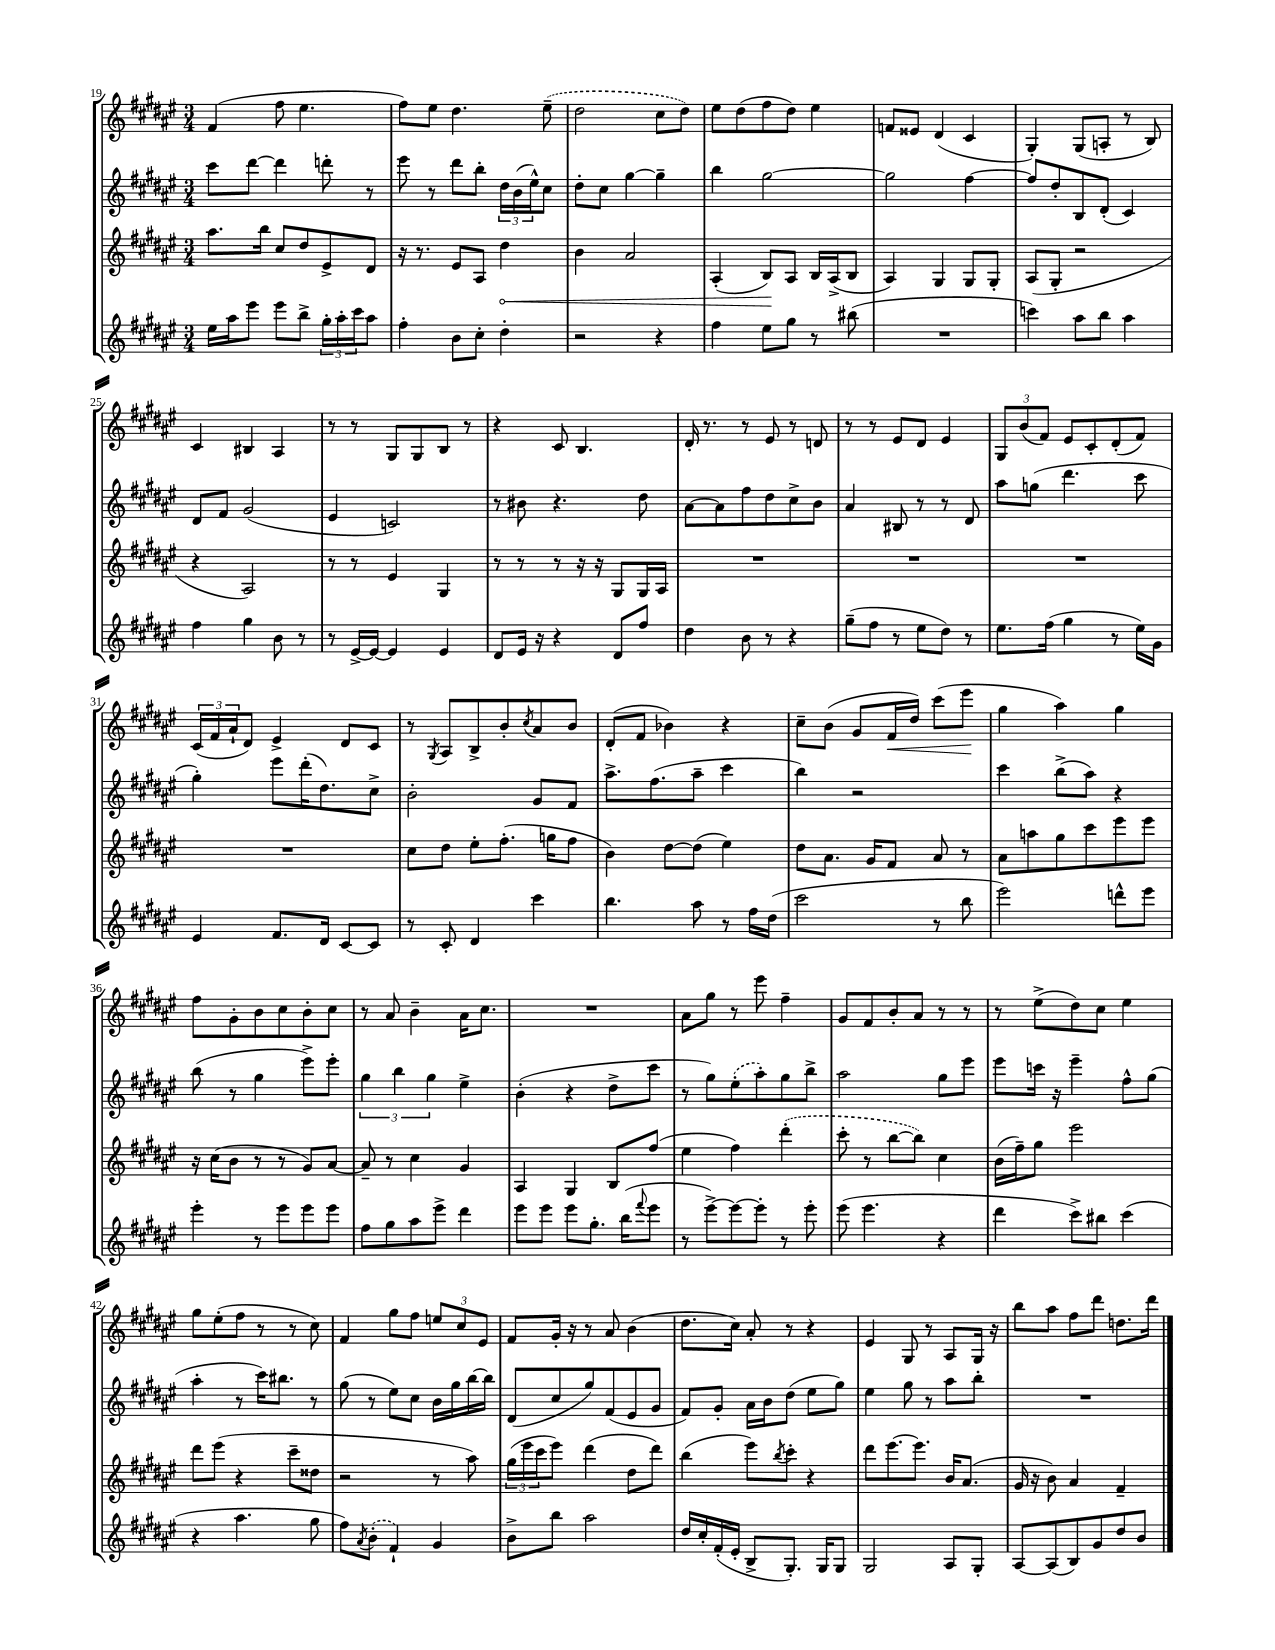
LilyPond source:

<<
\new StaffGroup <<
\new Staff = "s0" {
    \clef treble \key fis \major \numericTimeSignature \time 3/4
    fis'4( fis''8 eis''4. |
    fis''8) eis''8 dis''4. \once \slurDashed eis''8--( |
    dis''2 cis''8 dis''8) |
    eis''8 dis''8( fis''8 dis''8) eis''4 |
    f'8 eisis'8 dis'4( cis'4 |
    gis4-.) gis8( a8-. r8 b8) |
    cis'4 bis4 ais4 |
    r8 r8 gis8 gis8 b8 r8 |
    r4 cis'8 b4. |
    dis'16-. r8. r8 eis'8 r8 d'8 |
    r8 r8 eis'8 dis'8 eis'4 |
    \tuplet 3/2 { gis8 b'8( fis'8) } eis'8 cis'8-. dis'8-.( fis'8) |
    \tuplet 3/2 { cis'16( fis'16 ais'16-! } dis'8) eis'4-> dis'8 cis'8 |
    r8 \acciaccatura { gis8 } ais8 b8-> b'8-. \acciaccatura { cis''8 } ais'8 b'8 |
    dis'8-.( fis'8 bes'4) r4 |
    cis''8-- b'8( gis'8 fis'16\< dis''16) cis'''8( eis'''8\! |
    gis''4 ais''4) gis''4 |
    fis''8 gis'8-. b'8 cis''8 b'8-. cis''8 |
    r8 ais'8 b'4-- ais'16 cis''8. |
    R2. |
    ais'8 gis''8 r8 eis'''8 fis''4-- |
    gis'8 fis'8 b'8-. ais'8 r8 r8 |
    r8 eis''8->( dis''8) cis''8 eis''4 |
    gis''8 eis''8-.( fis''8 r8 r8 cis''8) |
    fis'4 gis''8 fis''8 \tuplet 3/2 { e''8 cis''8 eis'8 } |
    fis'8 gis'16-. r16 r8 ais'8 b'4( |
    dis''8. cis''16) ais'8-. r8 r4 |
    eis'4 gis8 r8 ais8 gis16 r16 |
    b''8 ais''8 fis''8 dis'''8 d''8. dis'''16 \bar "|." |
}
\new Staff = "s1" {
    \clef treble \key fis \major \numericTimeSignature \time 3/4
    cis'''8 dis'''8~ dis'''4 d'''8-. r8 |
    eis'''8 r8 dis'''8 b''8-. \tuplet 3/2 { dis''16 b'16( eis''16-^) } cis''8 |
    dis''8-. cis''8 gis''4~ gis''4-- |
    b''4 gis''2~ |
    gis''2 fis''4~ |
    fis''8 dis''8-. b8 dis'8-.( cis'4) |
    dis'8 fis'8 gis'2( |
    eis'4 c'2) |
    r8 bis'8 r4. dis''8 |
    ais'8~ ais'8 fis''8 dis''8 cis''8-> b'8 |
    ais'4 bis8 r8 r8 dis'8 |
    ais''8 g''8( dis'''4. cis'''8 |
    gis''4-.) eis'''8 dis'''16-.( dis''8.) cis''8-> |
    b'2-. gis'8 fis'8 |
    ais''8.-> fis''8.( ais''8-- cis'''4 |
    b''4) r2 |
    cis'''4 b''8->( ais''8) r4 |
    b''8( r8 gis''4 eis'''8->) eis'''8-. |
    \tuplet 3/2 { gis''4 b''4 gis''4 } eis''4-> |
    b'4-.( r4 dis''8-> cis'''8 |
    r8 gis''8) \once \slurDashed eis''8-.( ais''8-.) gis''8 b''8-> |
    ais''2 gis''8 eis'''8 |
    eis'''8 c'''16 r16 eis'''4-- fis''8-^ gis''8( |
    ais''4-. r8 cis'''16) bis''8. r8 |
    gis''8( r8 eis''8) cis''8 b'16 gis''16 b''16~ b''16 |
    dis'8( cis''8 gis''8) fis'8( eis'8 gis'8 |
    fis'8) gis'8-. ais'16 b'16 dis''8( eis''8 gis''8) |
    eis''4 gis''8 r8 ais''8 b''8-. |
    R2. \bar "|." |
}
\new Staff = "s2" {
    \clef treble \key fis \major \numericTimeSignature \time 3/4
    ais''8. b''16 cis''8 dis''8 eis'8-> dis'8 |
    r16 r8. eis'8 ais8 \once \override Hairpin.circled-tip = ##t dis''4\< |
    b'4 ais'2 |
    ais4-.( b8\!) ais8 b16 ais16->( b8 |
    ais4) gis4 gis8 gis8-. |
    ais8( gis8-. r2 |
    r4 ais2) |
    r8 r8 eis'4 gis4 |
    r8 r8 r8 r16 r16 gis8 gis16 ais16 |
    R2. |
    R2. |
    R2. |
    R2. |
    cis''8 dis''8 eis''8-. fis''8.-.( g''16 fis''8 |
    b'4) dis''8~ dis''8( eis''4) |
    dis''8 ais'8. gis'16 fis'8 ais'8 r8 |
    ais'8 a''8 gis''8 cis'''8 eis'''8 eis'''8 |
    r16 cis''16( b'8 r8 r8 gis'8) ais'8~ |
    ais'8-- r8 cis''4 gis'4 |
    ais4 gis4 b8 fis''8( |
    eis''4 fis''4) \once \slurDashed dis'''4-.( |
    cis'''8-. r8 b''8~ b''8) cis''4 |
    b'16( fis''16--) gis''8 eis'''2 |
    dis'''8 eis'''8( r4 cis'''8-- disis''8 |
    r2 r8 ais''8) |
    \tuplet 3/2 { gis''16( eis'''16 cis'''16 } eis'''8) dis'''4( dis''8 dis'''8) |
    b''4( eis'''8) \acciaccatura { b''8 } cis'''8-. r4 |
    dis'''8 eis'''8.~ eis'''8. b'16 ais'8.( |
    gis'16 r16 b'8) ais'4 fis'4-- \bar "|." |
}
\new Staff = "s3" {
    \clef treble \key fis \major \numericTimeSignature \time 3/4
    eis''16 ais''16 eis'''8 eis'''8 b''8-> \tuplet 3/2 { gis''16-. ais''16-. cis'''16 } ais''8 |
    fis''4-. b'8 cis''8-. dis''4-. |
    r2 r4 |
    fis''4 eis''8 gis''8 r8 bis''8( |
    R2. |
    c'''4) ais''8 b''8 ais''4 |
    fis''4 gis''4 b'8 r8 |
    r8 eis'16~-> eis'16~ eis'4 eis'4 |
    dis'8 eis'16 r16 r4 dis'8 fis''8 |
    dis''4 b'8 r8 r4 |
    gis''8--( fis''8 r8 eis''8 dis''8) r8 |
    eis''8. fis''16( gis''4 r8 eis''16) gis'16 |
    eis'4 fis'8. dis'16 cis'8~ cis'8 |
    r8 cis'8-. dis'4 cis'''4 |
    b''4. ais''8 r8 fis''16 dis''16( |
    cis'''2 r8 b''8 |
    eis'''2) d'''8-^ eis'''8 |
    eis'''4-. r8 eis'''8 eis'''8 eis'''8 |
    fis''8 gis''8 ais''8 eis'''8-> dis'''4 |
    eis'''8 eis'''8 eis'''8 gis''8.-. b''16( \appoggiatura { fis'''8 } eis'''8 |
    r8 eis'''8~->) eis'''8~ eis'''8-. r8 eis'''8-. |
    eis'''8( eis'''4. r4 |
    dis'''4 cis'''8->) bis''8 cis'''4( |
    r4 ais''4. gis''8 |
    fis''8) \acciaccatura { ais'8 } \once \slurDashed b'8-.( fis'4-!) gis'4 |
    b'8-> b''8 ais''2 |
    dis''16 cis''16-. fis'16-.( eis'16-. b8-> gis8.-.) gis16 gis8 |
    gis2 ais8 gis8-. |
    ais8~ ais8( b8) gis'8 dis''8 b'8 \bar "|." |
}
>>
>>
\layout { \context { \Score currentBarNumber = #19 } }
